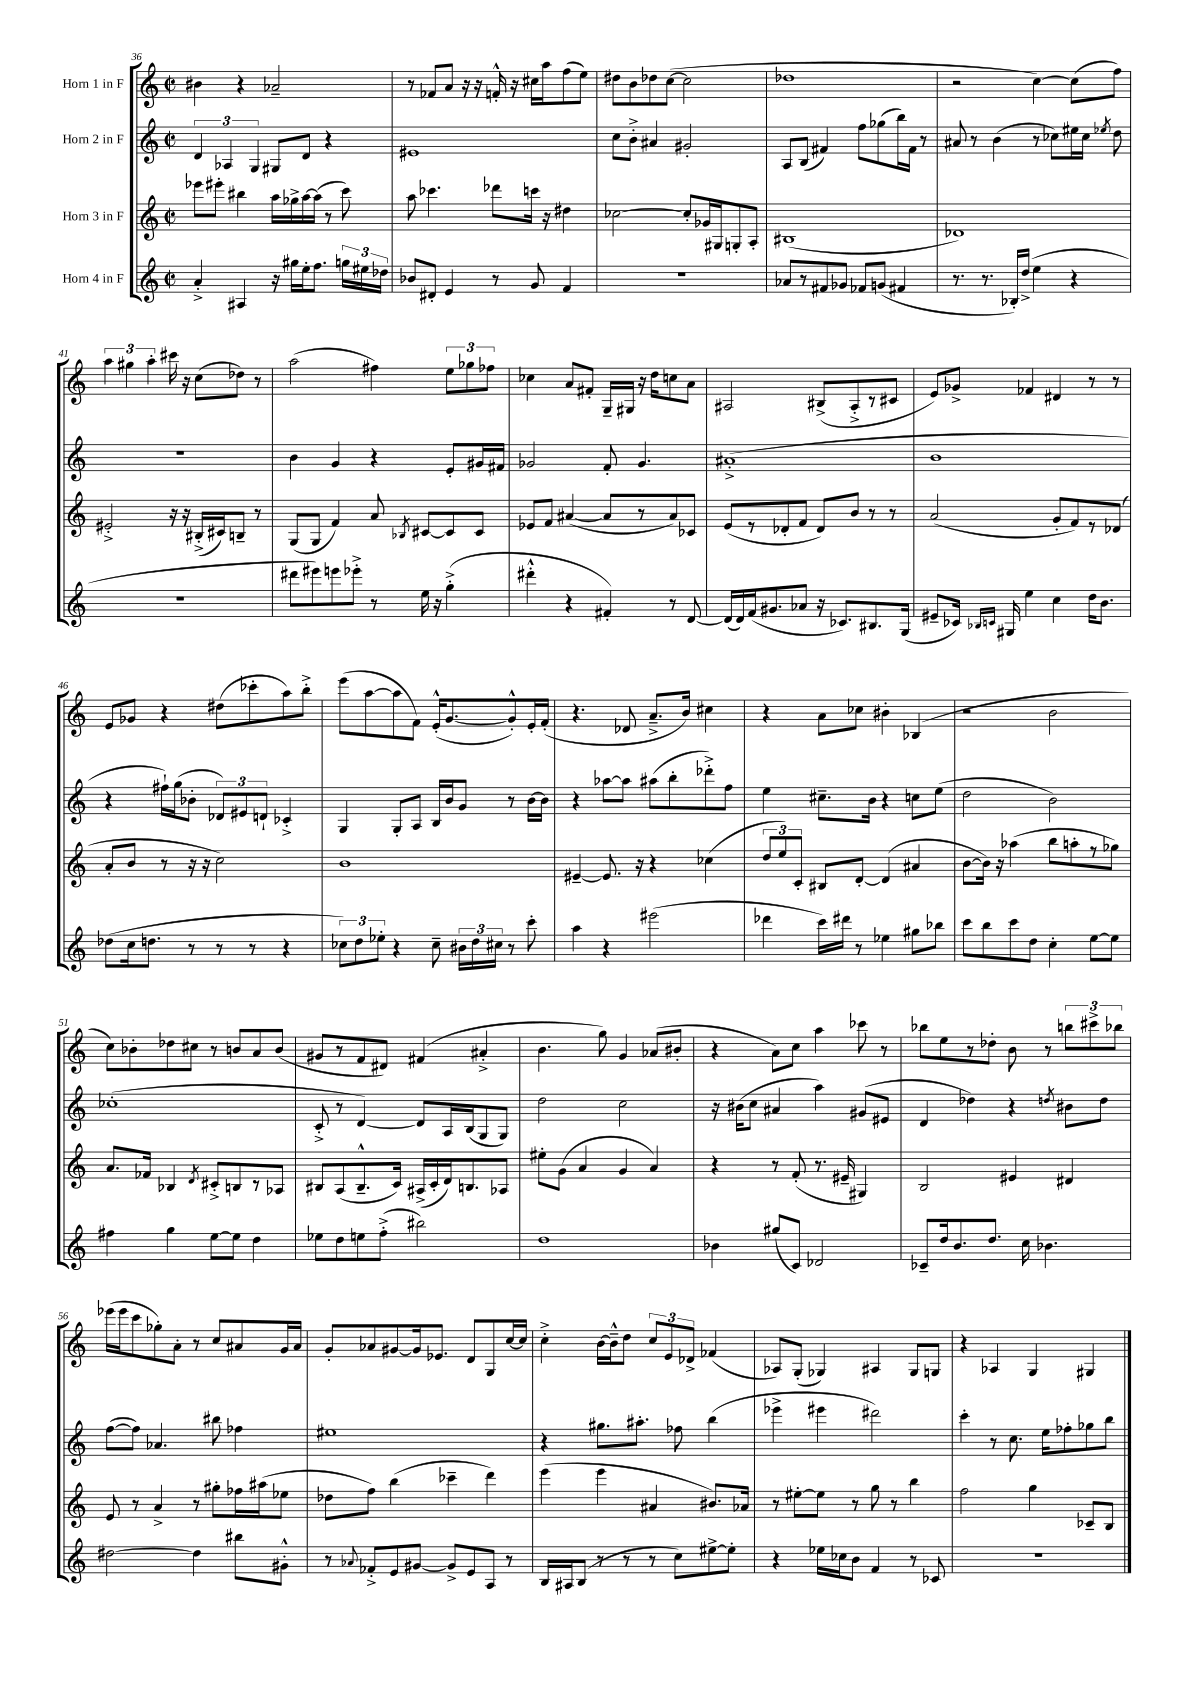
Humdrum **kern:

**kern	**kern	**kern	**kern
*staff4	*staff3	*staff2	*staff1
*clefG2	*clefG2	*clefG2	*clefG2
*k[]	*k[]	*k[]	*k[]
*M2/2	*M2/2	*M2/2	*M2/2
*met(c|)	*met(c|)	*met(c|)	*met(c|)
4a'^	8eee-	6d	4b#
.	8eee#'	.	.
.	.	6A-	.
4A#	4bb#	.	4r
.	.	6G	.
16r	16aa	8G#	2a-~
16gg#	16gg-^	.	.
16ee'	[16aa	8d	.
8.ff	(16aa]	.	.
.	8r	4r	.
24gg	8ccc)	.	.
24ee#	.	.	.
24dd-	.	.	.
=	=	=	=
8b-	8aa	1e#	8r
8d#'	4.ccc-	.	8f-
4e	.	.	8a
.	.	.	16r
.	.	.	16r
8r	8ddd-	.	16f'^^
.	.	.	16r
8g	16ccc	.	16cc#
.	16r	.	16aa
4f	4dd#	.	(8ff
.	.	.	8ee)
=	=	=	=
1r	[2cc-	8cc	8dd#
.	.	8b'^	8b
.	.	4a#	8dd-
.	.	.	([8cc
.	8cc-']	2g#'	2cc]
.	16g-	.	.
.	16G#	.	.
.	8G'	.	.
.	8A'	.	.
=	=	=	=
8a-	(1B#	8A	1dd-
8r	.	(8B	.
8f#	.	4f#)	.
8g-	.	.	.
8f-	.	8ff	.
(8g	.	(8gg-	.
4f#	.	16bb)	.
.	.	16f#	.
.	.	8r	.
=	=	=	=
8.r	1d-)	8a#	2r
.	.	8r	.
8.r	.	.	.
.	.	(4b	.
16B-')	.	.	.
(16dd^	.	.	.
4ee	.	8r	[4cc)
.	.	8cc-)	.
4r	.	16ee#	(8cc]
.	.	16cc-	.
.	.	8qee-	.
.	.	8dd	8ff)
=	=	=	=
1r	2e#'^	1r	6aa
.	.	.	6gg#
.	.	.	6aa'
.	16r	.	16ccc#
.	16r	.	16r
.	(16B#'^	.	(8cc
.	16c#)	.	.
.	8B~	.	8dd-)
.	8r	.	8r
=	=	=	=
8ddd#	(8G	4b	(2aa
8eee#)	8G	.	.
8eee	4f)	4g	.
8eee-'^	.	.	.
8r	8a	4r	4ff#)
.	8qB-	.	.
16ee	[8c#	.	.
16r	.	.	.
(4gg'^	8c#]	8e'	12ee
.	.	.	12gg-
.	8c#	16g#	.
.	.	.	12ff-
.	.	16f#	.
=	=	=	=
4ddd#'^^	8e-	2g-	4cc-
.	8f	.	.
4r	([4a#	.	8a
.	.	.	8f#'
4f#')	8a#]	8f'	16G~
.	.	.	16G#
.	8r	4.g-	16r
.	.	.	16dd
8r	8a#)	.	8cc
[8d	8c-	.	8a
=	=	=	=
(16d]	(8e	(1a#'^	2A#
16d)	.	.	.
(16f	8r	.	.
8.g#	.	.	.
.	8d-'	.	.
8a-	8f	.	.
16r	8d-)	.	(8B#^
8.c-)	.	.	.
.	8b	.	8A#'^
8.B#	8r	.	8r
.	8r	.	8c#
(16G	.	.	.
=	=	=	=
8e#~	(2a	1b	8e)
16c-)	.	.	8g-^
16qqB-	.	.	.
16qqc	.	.	.
16G#	.	.	.
4ee	.	.	4f-
4cc	8g'	.	4d#
.	8f)	.	.
16dd	8r	.	8r
8.b	.	.	.
.	(8d-	.	8r
=	=	=	=
(8dd-	8a'	4r	8e
16cc	8b	.	8g-
8.dd	.	.	.
.	8r	16ff#`)	4r
.	.	(16gg	.
8r	16r	8b-'	.
.	16r	.	.
8r	2cc)	12d-)	(8dd#
.	.	12e#	.
8r	.	.	8ccc-'
.	.	12d`	.
4r	.	4c-'^	8aa)
.	.	.	8bb'^
=	=	=	=
12cc-)	1b	4G	(8eee
12dd	.	.	.
.	.	.	[8aa
12ee-'	.	.	.
4r	.	8G'	8aa]
.	.	8A	8f)
8cc-~	.	16B	(16e'^^
.	.	16b	[8.g
24b#	.	8g	.
24dd	.	.	.
24cc#	.	.	.
8r	.	8r	8g'^^])
8ccc'	.	[16b	16e'
.	.	16b]	(16f'
=	=	=	=
4aa	[4e#~	4r	4.r
4r	8.e#]	[8aa-	.
.	.	8aa-]	8d-
.	16r	.	.
(2eee#	4r	(8aa#	8.a~^
.	.	8bb'	.
.	.	.	16b)
.	(4cc-	8ddd-'^)	4cc#
.	.	8ff	.
=	=	=	=
4ddd-	12dd	4ee	4r
.	12ee)	.	.
.	12c'	.	.
16ccc)	8B#	8.cc#~	8a
16ddd#	.	.	.
8r	[8d'	.	8cc-
.	.	16b	.
4ee-	(4d]	4r	4b#'
8gg#	4a#	8cc	(4B-
8bb-	.	(8ee	.
=	=	=	=
8ccc	[8b	2dd	2r
8bb	16b])	.	.
.	16r	.	.
8ccc	(4aa-	.	.
8dd	.	.	.
4cc'	8bb	2b)	2b
.	8aa'	.	.
[8ee	8r	.	.
8ee]	8gg-)	.	.
=	=	=	=
4ff#	8.a	(1cc-'	8cc)
.	.	.	8b-'
.	16f-	.	.
4gg	4B-	.	8dd-
.	.	.	8cc#
.	8qd	.	.
[8ee	8c#'^	.	8r
8ee]	8B	.	8b
4dd	8r	.	8a
.	8A-	.	(8b
=	=	=	=
8ee-	8B#	8c'^	8g#
8dd	(8A	8r	8r
8ee	8.B#~^^	[4d)	8f
(8ff'^	.	.	8d#)
.	16c)	.	.
2bb#)	(16A#^	8d]	(4f#
.	16c'	.	.
.	16d)	16A	.
.	8.B	(16B	.
.	.	8G	4a#'^
.	8A-	8G)	.
=	=	=	=
1dd	8ee#'	2dd	4.b
.	(8g	.	.
.	4a	.	.
.	.	.	8gg)
.	4g	2cc	4g
.	4a)	.	(8a-
.	.	.	8b#'
=	=	=	=
4b-	4r	16r	4r
.	.	(16b#	.
.	.	8cc	.
(8gg#	8r	4a#	8a)
8c)	(8f'	.	8cc
2d-	8.r	4aa)	4aa
.	16e#~	.	.
.	4G#)	(8g#	8ccc-
.	.	8e#	8r
=	=	=	=
8c-~	2B	4d	8bb-
16dd	.	.	8ee
8.b	.	.	.
.	.	4dd-)	8r
8.dd	.	.	8dd-'
.	4e#	4r	8b
16cc	.	.	.
4.b-	.	.	8r
.	.	8qdd	.
.	4d#	8b#	12bb
.	.	.	12ccc#^
.	.	8dd	.
.	.	.	12bb-
=	=	=	=
[2dd#	8e	([8ff	(16eee-
.	.	.	16eee-
.	8r	8ff])	8ccc
.	4a^	4.a-	8gg-')
.	.	.	8a'
4dd#]	8r	.	8r
.	8gg#'	8bb#	8cc
8bb#	16ff-	4ff-	8a#
.	(16aa#	.	.
8g#'^^	8ee-	.	16g
.	.	.	16a#
=	=	=	=
8r	8dd-	1ee#	8g'
8qqa-	.	.	.
8f-'^	8ff)	.	8a-
8e	(4bb	.	[8g#
[8g#	.	.	16g#]
.	.	.	8.e-
8g#^]	4ccc-~	.	.
8e	.	.	8d
8A	4ddd)	.	8G
8r	.	.	[16cc
.	.	.	16cc]
=	=	=	=
16B	(4eee	4r	4cc'^
16A#	.	.	.
(8B	.	.	.
8r	4eee	8.gg#	[16b
.	.	.	16b~^^]
8r	.	.	8dd
.	.	8.aa#'	.
8r	4a#	.	12cc
.	.	.	12e
8cc)	.	8ff-	.
.	.	.	12d-^
[8ee#^	8.b#)	(4bb	(4f-
8ee#']	.	.	.
.	16a-	.	.
=	=	=	=
4r	8r	4eee-^	8A-)
.	[8ee#'	.	(8G'
16ee-	8ee#]	4eee#	4G-)
16cc-	.	.	.
8b	8r	.	.
4f	8gg	2ddd#)	4A#
.	8r	.	.
8r	4bb	.	8G-
8c-	.	.	8G
=	=	=	=
1r	2ff	4ccc'	4r
.	.	8r	4A-
.	.	8.cc	.
.	4gg	.	4G
.	.	16ee	.
.	.	8ff-'	.
.	8c-~	8gg-	4G#
.	8B	8bb	.
==	==	==	==
*-	*-	*-	*-
